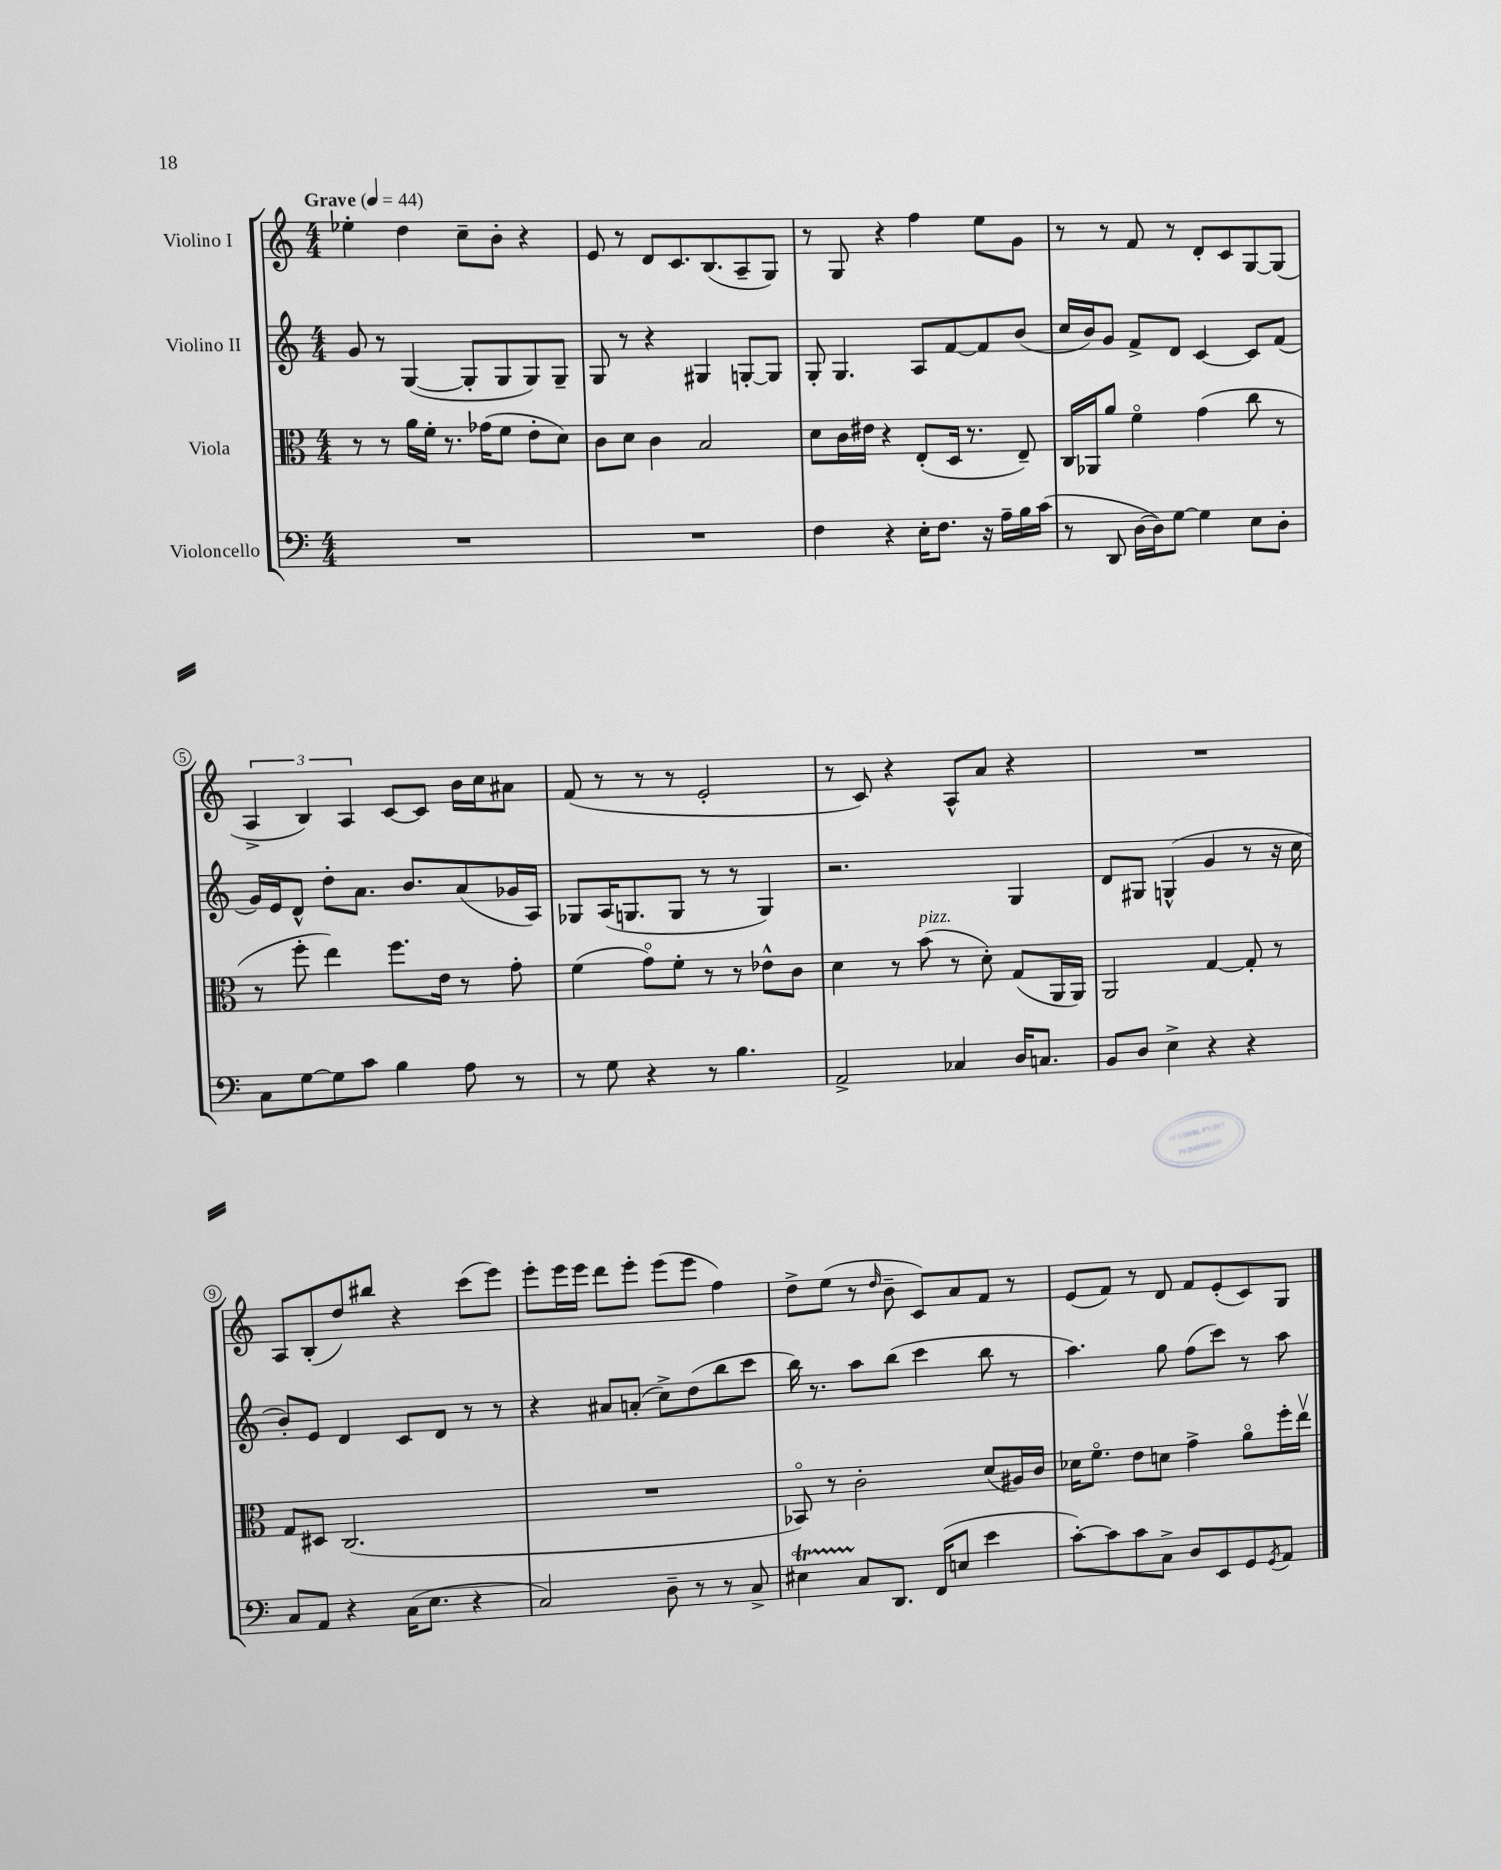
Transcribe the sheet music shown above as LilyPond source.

<<
\new StaffGroup <<
\new Staff = "s0" \with { instrumentName = "Violino I" } {
    \clef treble \key c \major \numericTimeSignature \time 4/4 \tempo "Grave" 4 = 44
    ees''4-. d''4 c''8-- b'8-. r4 |
    e'8 r8 d'8 c'8. b8.( a8-- g8) |
    r8 g8 r4 f''4 e''8 g'8 |
    r8 r8 f'8 r8 d'8-. c'8 g8~ g8( |
    \tuplet 3/2 { a4-> b4) a4 } c'8~ c'8 b'16 c''16 ais'8 |
    f'8( r8 r8 r8 e'2-. |
    r8 c'8) r4 a8-^ a'8 r4 |
    R1 |
    a8 b8-.( d''8) bis''8 r4 c'''8( e'''8) |
    e'''8-. e'''16 e'''16 d'''8 e'''8-. e'''8( e'''8 f''4) |
    d''8-> e''8( r8 \grace { d''16 } b'8-- c'8) a'8 f'8 r8 |
    e'8( f'8) r8 d'8 f'8 e'8-.( c'8) g8 \bar "|." |
}
\new Staff = "s1" \with { instrumentName = "Violino II" } {
    \clef treble \key c \major \numericTimeSignature \time 4/4
    g'8 r8 g4~( g8-. g8 g8) g8-- |
    g8 r8 r4 gis4 g8~-. g8 |
    g8-. g4. a8 f'8~ f'8 b'8( |
    c''16 b'16) g'8 f'8-> d'8 c'4~ c'8 f'8( |
    g'16) e'16 d'8-^ d''8-. a'8. b'8. a'8( ges'16 a16) |
    ges8 a16( g8. g8 r8 r8 g4) |
    r2. g4 |
    d'8 gis8 g4-^( g'4 r8 r16 c''16 |
    b'8-.) e'8 d'4 c'8 d'8 r8 r8 |
    r4 ais'8 a'8-.( c''8->) d''8( b''8 c'''8 |
    b''16) r8. a''8 b''8( c'''4 b''8 r8 |
    a''4.) g''8 f''8( c'''8) r8 a''8 \bar "|." |
}
\new Staff = "s2" \with { instrumentName = "Viola" } {
    \clef alto \key c \major \numericTimeSignature \time 4/4
    r8 r8 a'16 f'16-. r8. ges'16( f'8 e'8-. d'8) |
    c'8 d'8 c'4 b2 |
    d'8 c'16 eis'16 r4 e8-.( d16 r8. e8--) |
    c16 aes,16 a'8 f'4\flageolet g'4( c''8 r8 |
    r8 f''8-. e''4) f''8. e'16 r8 g'8-. |
    f'4( g'8\flageolet) f'8-. r8 r8 ees'8-^ c'8 |
    d'4 r8 b'8^\markup { \italic "pizz." }( r8 d'8-.) g8( a,16 a,16) |
    a,2 g4~ g8-. r8 |
    g8 dis8 c2.( |
    R1 |
    bes,8\flageolet) r8 c'2-. d'8( ais16) c'16 |
    des'16 f'8.\flageolet e'8 d'8 g'4-> a'8\flageolet f''16-. e''16\upbow \bar "|." |
}
\new Staff = "s3" \with { instrumentName = "Violoncello" } {
    \clef bass \key c \major \numericTimeSignature \time 4/4
    R1 |
    R1 |
    f4 r4 e16-. f8. r16 a16-- b16 c'16( |
    r8 d,8 d16~ d16) g8~ g4 e8 d8-. |
    c8 g8~ g8 c'8 b4 a8 r8 |
    r8 g8 r4 r8 b4. |
    a,2-> ces4 d16 c8. |
    b,8 d8 e4-> r4 r4 |
    c8 a,8 r4 c16( e8. r4 |
    c2) d8-- r8 r8 c8-> |
    eis4\startTrillSpan c8\stopTrillSpan d,8. f,16( e8 e'4 |
    c'8~-.) c'8 c'8 c8-> d8 e,8 g,8 \acciaccatura { g,8 } a,8 \bar "|." |
}
>>
>>
\layout { \context { \Score \override BarNumber.stencil = #(make-stencil-circler 0.1 0.3 ly:text-interface::print) } }
